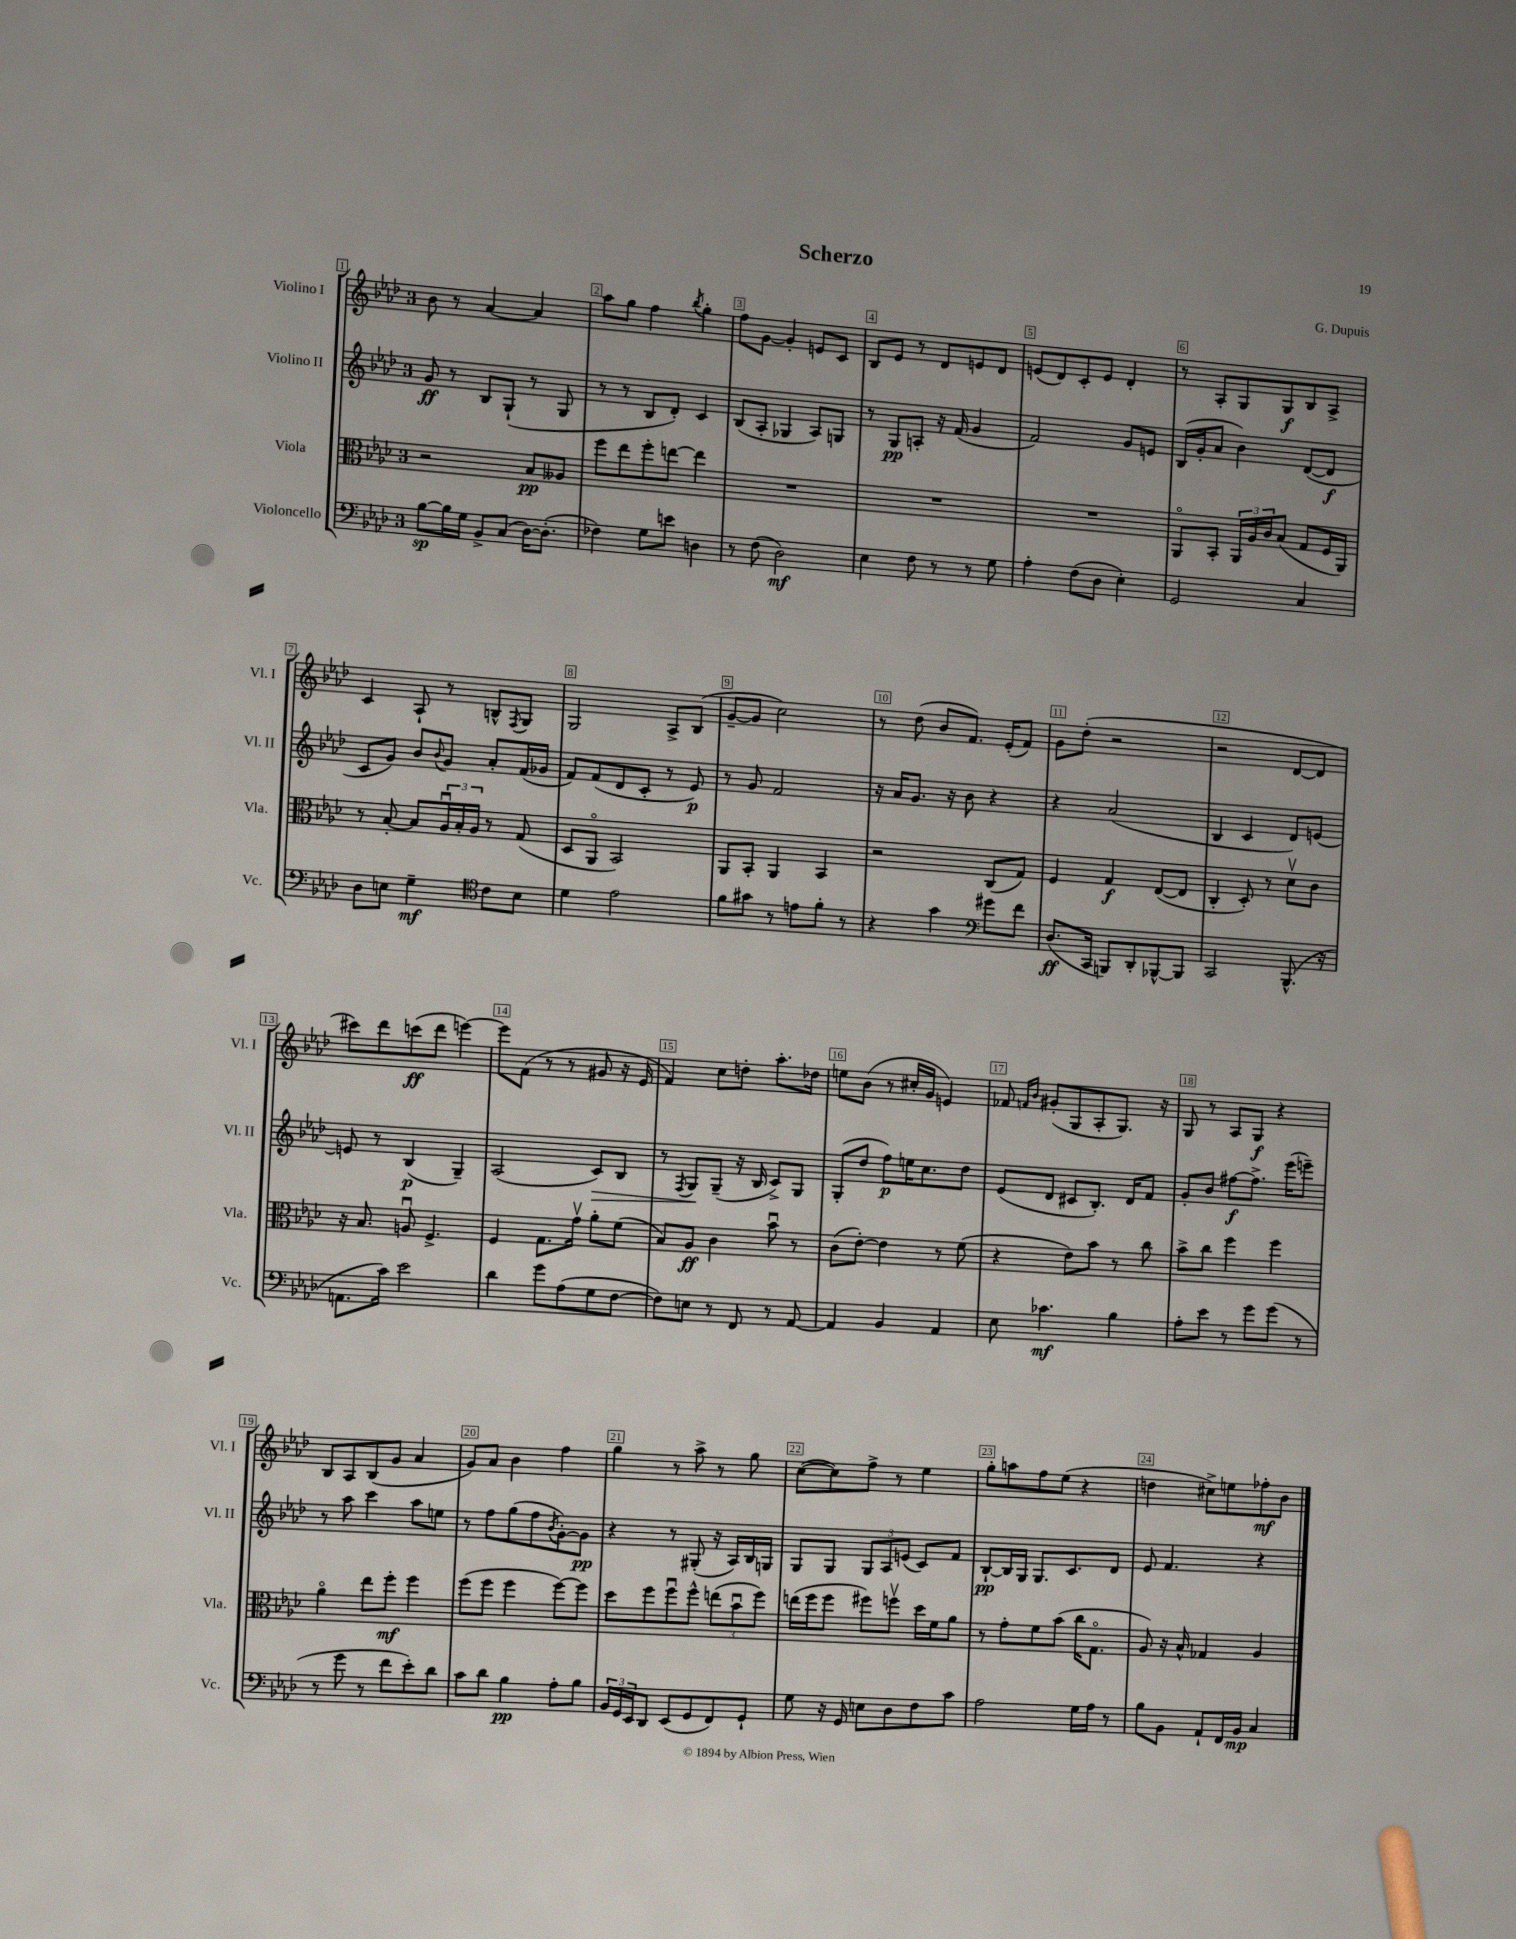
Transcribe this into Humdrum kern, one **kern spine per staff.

**kern	**kern	**kern	**kern
*staff4	*staff3	*staff2	*staff1
*clefF4	*clefC3	*clefG2	*clefG2
*k[b-e-a-d-]	*k[b-e-a-d-]	*k[b-e-a-d-]	*k[b-e-a-d-]
*M3/4	*M3/4	*M3/4	*M3/4
[8B-	2r	8g	8b-
16B-]	.	8r	8r
16G	.	.	.
8BB-^	.	8B-	[4a-
(8C	.	(8G`	.
[16D-)	8B-	8r	4a-]
(8.D-']	.	.	.
.	8A--	8G	.
=	=	=	=
4F-)	8ff	8r	8aa-
.	8ee-	8r	8gg
8G	8ff'	8B-	4ff
8e	[8ee	8d-')	.
.	.	.	8qbb-
4D	4ee]	4c	4gg'
=	=	=	=
8r	2.r	(8B-	8ff
(8F	.	8A-'	[8g
2D-)	.	4G-	4g']
.	.	8A-)	8e
.	.	8G	8c
=	=	=	=
4E-	2.r	8r	8B-
.	.	8G	8e-
8F	.	8A'	8r
8r	.	16r	8d-
.	.	(16f	.
8r	.	4g	8e
8G	.	.	8d-
=	=	=	=
4A-'	2.r	2f)	(8e
.	.	.	8d-)
(8F	.	.	8c'
8D-	.	.	8e
4E-')	.	8g	4d-'
.	.	8e	.
=	=	=	=
2GG	8AA-o	(16B-	8r
.	.	16g'	.
.	8BB-'	8a-	8A-'
.	24AA-	4b-)	8G
.	24A-	.	.
.	24c	.	.
.	(8B-	.	8G
4C	8G	([8d-	8B-
.	16F	8d-]	8A-^
.	16AA-)	.	.
=	=	=	=
8D-	8r	8c	4c
8E	[8B-'	8g)	.
4G~	8B-]	8b-	8A-`
.	.	8qqb-	.
.	24A-u	8g	8r
.	24B-'	.	.
.	24A-	.	.
*clefC4	*	*	*
8c	8r	8a-'	8B^^
.	.	.	8qF
8B-	(8G	(16f	8G
.	.	16g-	.
=	=	=	=
4d-	8D-	8f)	2G
.	8AA-o	(8f	.
2e-	2BB-)	8d-	.
.	.	8c'	.
.	.	8r	8A-^
.	.	8e-)	(8B-
=	=	=	=
8f	8AA-	8r	[8g~
8g#	8BB-'	8g	8g]
8r	4AA-	2f	2cc)
8e	.	.	.
8f'	4BB-	.	.
8r	.	.	.
=	=	=	=
4r	2r	16r	8r
.	.	16a-	.
.	.	8.g	(8dd-
4g	.	.	8b-
.	.	16r	.
.	.	8b-	8.f)
*clefF4	*	*	*
8g#	(8C	4r	.
.	.	.	(16e-'
8f	8G)	.	8f)
=	=	=	=
(8.D-	4F	4r	8g
.	.	.	(8dd-'
16CC	.	.	.
8BBB)	4G	(2a-	2r
8DD-'	.	.	.
[8BBB-^^	([8E-	.	.
8BBB-]	8E-]	.	.
=	=	=	=
2CC	4C'	4B-	2r
.	8D-')	4c	.
.	8r	.	.
(8.BBB-^^	8d-v	8d-)	[8d-
.	8c	[8e	8d-]
16r	.	.	.
=	=	=	=
8.AA	16r	8e]	8ccc#)
.	8.B-	.	.
.	.	8r	8ddd-
16c)	.	.	.
2e-	8Au	(4B-	(8ccc
.	4.F^	.	8ddd-
.	.	4G~)	[4eee)
=	=	=	=
4d-	4F	(2A-	8eee]
.	.	.	(8f
8g	8.G	.	8r
(8A-	.	.	8r
.	16gv	.	.
8G	8a-'	8c)	8g#
[8F	(8f	8B-	16r
.	.	.	16e-
=	=	=	=
8F])	8B-)	8r	4f)
.	.	8qF	.
8E	8A-	8G	.
8r	4c	(8G~	8cc
8FF	.	16r	8dd'
.	.	16B-	.
8r	8b-u	8c^)	8.aa-'
[8AA-	8r	8G	.
.	.	.	16dd-
=	=	=	=
4AA-]	(8c	(8G'	8ee
.	[8e-')	8dd-	(8b-
4BB-	4e-]	8ff)	8r
.	.	16ee	16cc#'
.	.	8.cc	16g
4AA-	8r	.	4e)
.	(8f	8dd-	.
=	=	=	=
8E-	4r	(8e-	8f-
.	.	.	16qqf
.	.	.	16qqb-
4.c-	.	8d-	(8g#'
.	8e-)	8c#	8G
.	8b-	8.B-')	8A-'
4B-	8r	.	8.G)
.	.	16d-	.
.	8cc	8f	.
.	.	.	16r
=	=	=	=
8A-'	8b-^	8g'	8G
8e-	8cc	8b-	8r
8r	4ff	[8ff#	8A-
8g	.	8.ff#^]	8G
(8g	4ff	.	4r
.	.	(16eee-	.
8r	.	8eee~)	.
=	=	=	=
8r	4a-o	8r	8B-
8g	.	8aa-	8A-
8r	8ee-	4ccc	(8B-
8f	8ff'	.	8g
8e-')	4ff	8aa-	4a-
8d-	.	8ee	.
=	=	=	=
8c	(8ff	8r	8g)
8d-	8ff	8ff	8a-
4B-	4ff	(8gg	4b-
.	.	8ff	.
.	.	8qb-	.
8A-'	[8ff)	[8g')	4ff
8B-	8ff]	8g]	.
=	=	=	=
24BB-	8dd-	4r	4gg
24GG	.	.	.
24EE-	.	.	.
8DD-	8ff	.	.
(8EE-	8ffu	8r	8r
8GG	8ff^^	(8G#'	8aa-^
8FF)	(12ee	16r	8r
.	.	16A-)	.
.	12b-u	.	.
8GG`	.	16B-	8gg
.	12ff)	.	.
.	.	16G	.
=	=	=	=
8G	(16ee	8G	([8cc
.	16ff	.	.
16r	8ff	8G	8cc])
16GG	.	.	.
8E	8ff#)	12G	8ff^
.	.	12A-	.
8D-	8ffv	.	8r
.	.	(12e	.
8F	16dd-	8c)	4ee-
.	16f	.	.
8c	8a-	8f	.
=	=	=	=
2A-	8r	[8B-`	8gg'
.	8g'	16B-]	8aa
.	.	16G	.
.	8f	8.G	8ff
.	(8b-	.	(8ee-
.	.	8.c	.
16G	16cc	.	4r
16A-	8.Go	.	.
8r	.	8d-	.
=	=	=	=
8B-	8A-)	8e-	4dd
8BB-	16r	4.f	.
.	16B-^^	.	.
8AA-`	4G-	.	8cc#^)
16FF	.	.	8ee
16BB-	.	.	.
4C	4A-	4r	8ff-'
.	.	.	8b-
==	==	==	==
*-	*-	*-	*-
